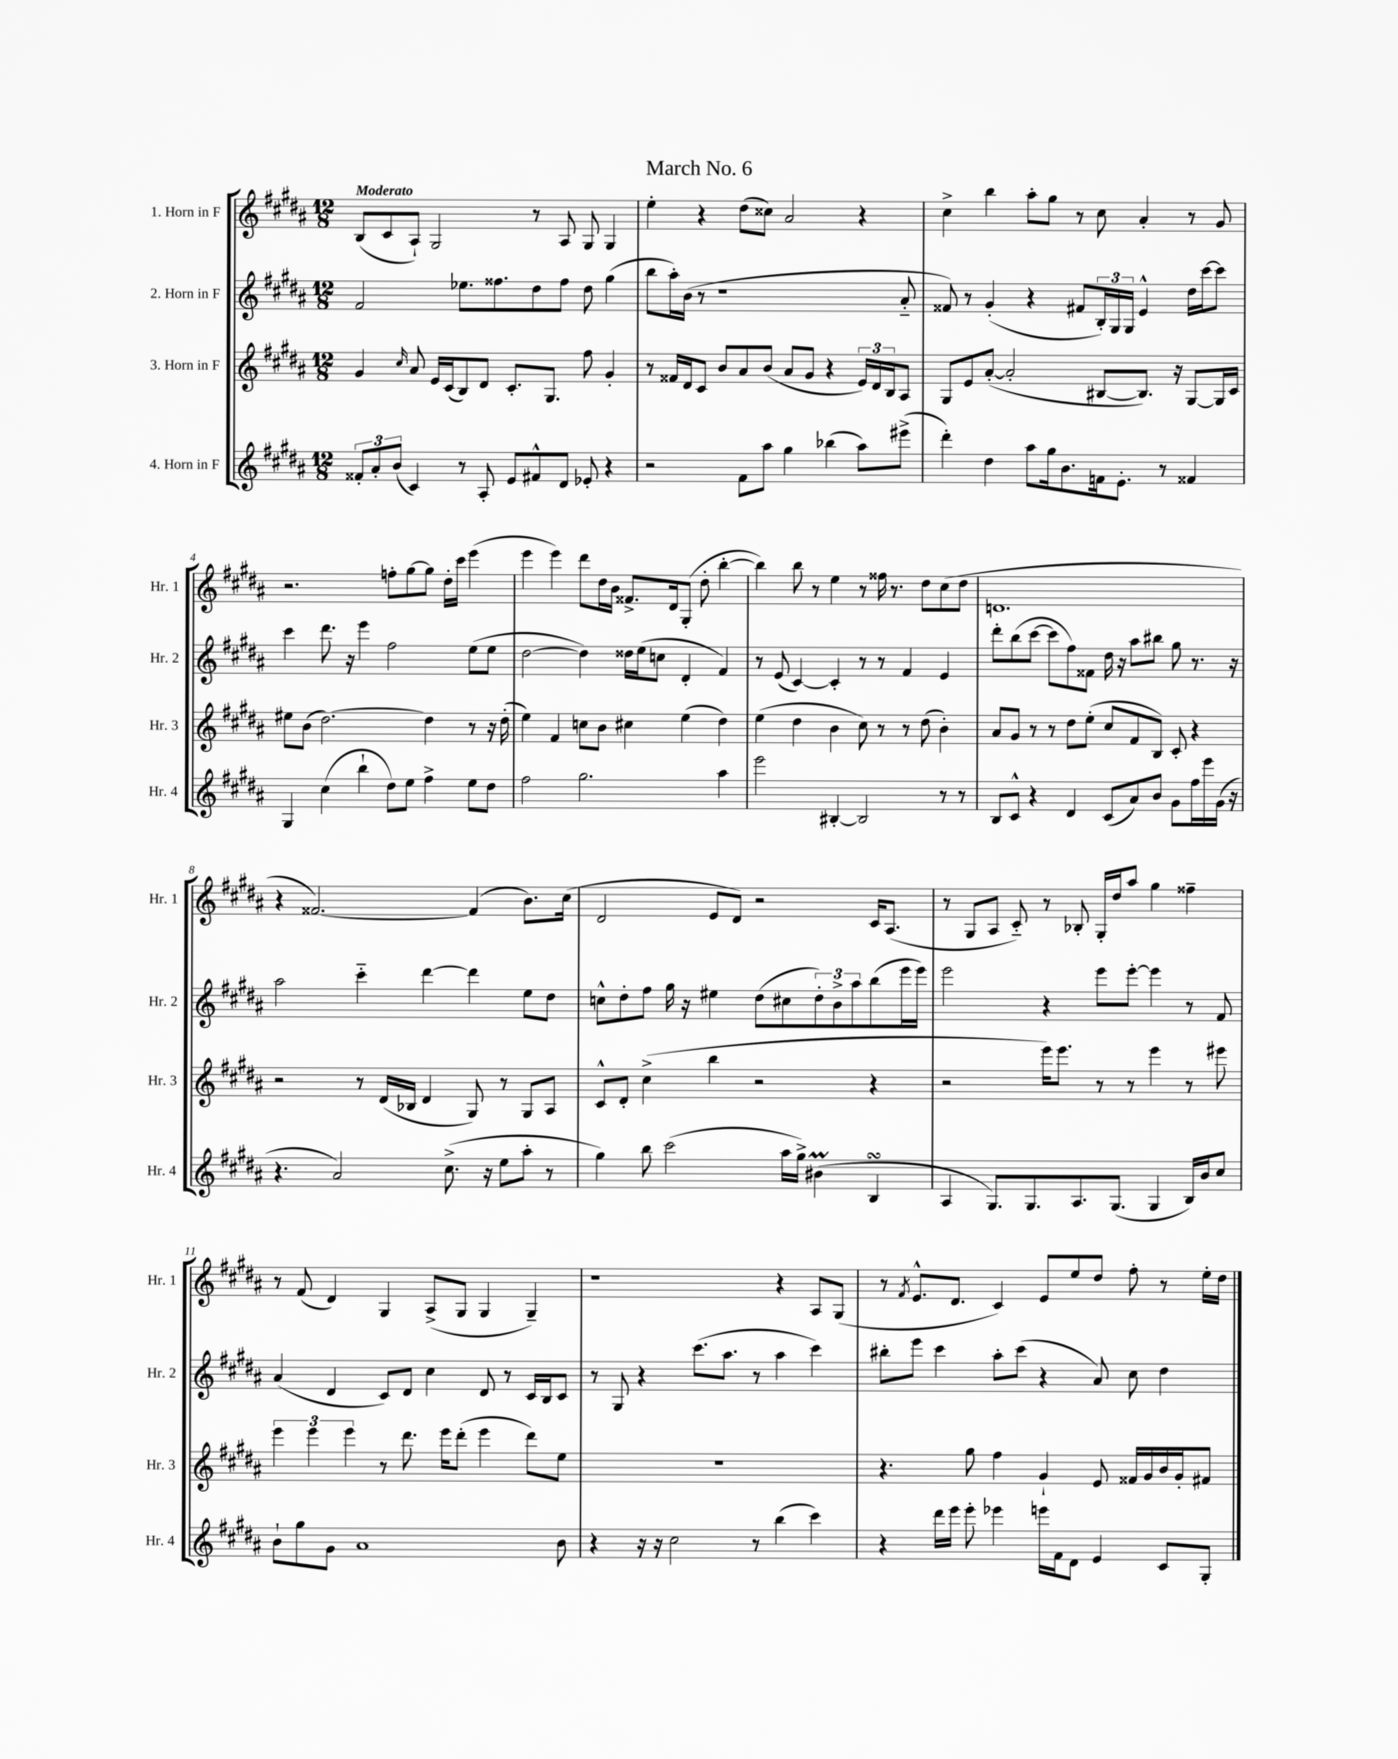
\header { title = "March No. 6" }
<<
\new StaffGroup <<
\new Staff = "s0" \with { instrumentName = "1. Horn in F" shortInstrumentName = "Hr. 1" } {
    \clef treble \key b \major \numericTimeSignature \time 12/8 \tempo "Moderato"
    b8( cis'8 ais8-!) gis2 r8 ais8 gis8 gis4 |
    e''4-. r4 dis''8( cisis''8) ais'2 r4 |
    cis''4-> b''4 ais''8-. gis''8 r8 cis''8 ais'4-. r8 gis'8 |
    r2. f''8-. gis''8~ gis''8 dis''16-. cis'''16 e'''4( |
    e'''4 e'''4) dis'''8 dis''16 b'16 fisis'8.-> dis'16 gis8-.( dis''8-. b''4~-. |
    b''4) b''8 r8 e''4 r8 fisis''16 r8. dis''8 cis''8( dis''8 |
    d'1. |
    r4 fisis'2.~) fisis'4( b'8.) cis''16( |
    dis'2 e'8 dis'8) r2 cis'16 ais8.( |
    r8 gis8 ais8 cis'8-_) r8 bes8-. gis16-. dis''16 ais''8 gis''4 fisis''4-- |
    r8 fis'8( dis'4) gis4 ais8->( gis8 gis4 gis4--) |
    r1 r4 ais8 gis8( |
    r8 \acciaccatura { fis'8 } e'8.-^ dis'8. cis'4) e'8 e''8 dis''8 fis''8-. r8 e''16-. dis''16 \bar "|." |
}
\new Staff = "s1" \with { instrumentName = "2. Horn in F" shortInstrumentName = "Hr. 2" } {
    \clef treble \key b \major \numericTimeSignature \time 12/8
    fis'2 ees''8. fisis''8. dis''8 fisis''8 dis''8 gis''4( |
    b''8 ais''16-.) b'16( r8 r1 ais'8-_ |
    fisis'8) r8 gis'4-.( r4 fis'8 \tuplet 3/2 { b16-.) gis16 gis16 } e'4-^ dis''16 cis'''16~ cis'''8 |
    cis'''4 dis'''8. r16 e'''4 fis''2 e''8( e''8 |
    dis''2~ dis''4) disis''16 e''16( c''8 dis'4-. fis'4) |
    r8 e'8( cis'4~) cis'4-. r8 r8 fis'4 e'4 |
    dis'''8-. b''8( cis'''8~ cis'''8 fis''8) fisis'8 dis''16 r16 ais''8 bis''8 gis''8 r8. r16 |
    ais''2 cis'''4-_ dis'''4~ dis'''4 e''8 dis''8 |
    c''8-^ dis''8-. fis''8 gis''16 r16 eis''4 dis''8( cis''8 \tuplet 3/2 { dis''8-.) b'8-> ais''8 } b''8( e'''16 e'''16) |
    e'''2 r4 e'''8 e'''8~-. e'''4 r8 fis'8 |
    ais'4( dis'4 cis'8) dis'8 cis''4 dis'8 r8 cis'16 b16 cis'8 |
    r8 gis8 r4 cis'''8.( ais''8. r8 ais''4 cis'''4) |
    bis''8-. e'''8 cis'''4 ais''8-. cis'''8( r4 ais'8) cis''8 dis''4 \bar "|." |
}
\new Staff = "s2" \with { instrumentName = "3. Horn in F" shortInstrumentName = "Hr. 3" } {
    \clef treble \key b \major \numericTimeSignature \time 12/8
    gis'4 \grace { cis''16 } ais'8 e'16 cis'16( b8) dis'8 cis'8.-. gis8. fis''8 gis'4-. |
    r8 fisis'16 dis'16 cis'8 b'8 ais'8 b'8( ais'8 gis'8 r4 \tuplet 3/2 { e'16) dis'16 b16 } ais8 |
    gis8 e'8 ais'8~-.( ais'2-. bis8~ bis8.) r16 gis8~ gis16 cis'16 |
    eis''8 b'8( dis''2.~) dis''4 r8 r16 dis''16-.( |
    e''4) fis'4 c''8 b'8 cis''4 e''4( dis''4) |
    e''4( dis''4 b'4 cis''8) r8 r8 dis''8( b'4-.) |
    ais'8 gis'8 r8 r8 dis''8 e''8-.( cis''8 fis'8 b8) cis'8-. r4 |
    r2 r8 dis'16( bes16 dis'4 gis8) r8 gis8 ais8 |
    cis'8-^ dis'8-. cis''4->( b''4 r2 r4 |
    r2 e'''16) e'''8. r8 r8 e'''4 r8 eis'''8 |
    \tuplet 3/2 { e'''4 e'''4 e'''4 } r8 dis'''8. e'''16 dis'''8-.( e'''4 dis'''8) e''8 |
    R1. |
    r4. gis''8 fis''4 gis'4-! e'8 fisis'16 gis'16 b'16 gis'16-. fis'8 \bar "|." |
}
\new Staff = "s3" \with { instrumentName = "4. Horn in F" shortInstrumentName = "Hr. 4" } {
    \clef treble \key b \major \numericTimeSignature \time 12/8
    \tuplet 3/2 { fisis'8-. ais'8-. b'8( } cis'4) r8 ais8-. e'8 fis'8-^ dis'8 ees'8-. r4 |
    r2 fis'8 ais''8 gis''4 bes''4( ais''8) eis'''8->( |
    dis'''4-.) dis''4 ais''8 gis''16 b'8. f'16 e'8.-. r8 fisis'4 |
    gis4 cis''4( b''4-! dis''8) e''8 fis''4-> e''8 dis''8 |
    fis''2 gis''2. ais''4 |
    e'''2 bis4~-. bis2 r8 r8 |
    b8 cis'8-^ r4 dis'4 cis'8( ais'8) b'8 gis'8 fis''16 e'''16 gis'16( r16 |
    r4. ais'2) cis''8.->( r16 e''8 ais''8-. r8 |
    gis''4) b''8 cis'''2( ais''16 gis''16->) bis'4\prall( b4\turn |
    ais4 gis8.) gis8. ais8. gis8.( gis4 b16) b'16 cis''8 |
    b'8-! gis''8 gis'8 ais'1 b'8 |
    r4 r16 r16 cis''2 r8 b''4( cis'''4) |
    r4 dis'''16 e'''16 e'''8-. ees'''4 e'''16 fis'16 dis'8 e'4 cis'8 gis8-. \bar "|." |
}
>>
>>
